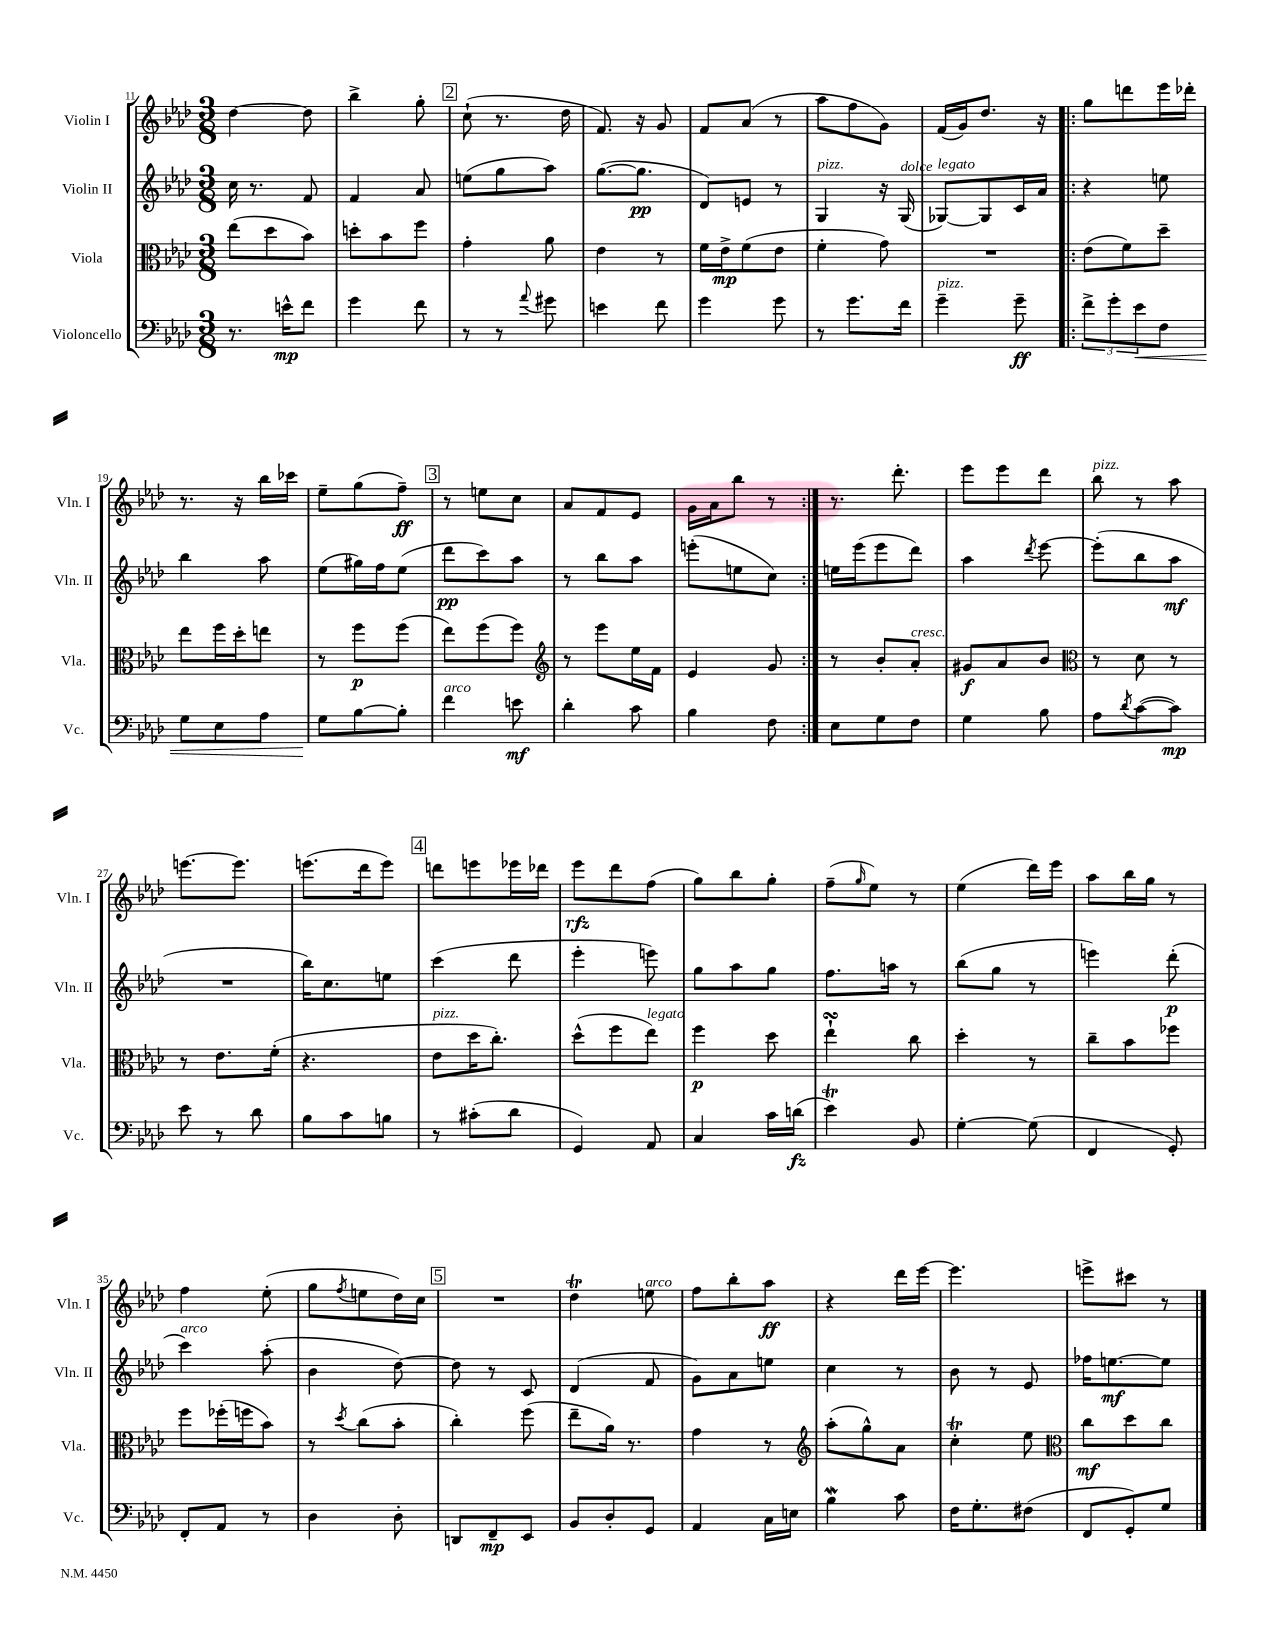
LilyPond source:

<<
\new StaffGroup <<
\new Staff = "s0" \with { instrumentName = "Violin I" shortInstrumentName = "Vln. I" } {
    \clef treble \key aes \major \numericTimeSignature \time 3/8
    des''4~ des''8 |
    bes''4-> g''8-. |
    \mark \markup { \box "2" } c''8-!( r8. des''16 |
    f'8.) r16 g'8 |
    f'8 aes'8( r8 |
    aes''8 f''8 g'8) |
    f'16( g'16) des''8. r16 |
    \repeat volta 2 { g''8 d'''8 ees'''16 des'''16-. |
    r8. r16 bes''16 ces'''16 |
    ees''8-- g''8( f''8--\ff) |
    \mark \markup { \box "3" } r8 e''8 c''8 |
    aes'8 f'8 ees'8 |
    g'16 aes'16 bes''8 r8 | }
    r8. des'''8.-. |
    ees'''8 ees'''8 des'''8 |
    bes''8^\markup { \italic "pizz." } r8 aes''8 |
    e'''8.~ e'''8. |
    e'''8.( des'''16 e'''8) |
    \mark \markup { \box "4" } d'''8 e'''8 ees'''16 des'''16 |
    ees'''8\rfz des'''8 f''8( |
    g''8) bes''8 g''8-. |
    f''8--( \grace { g''16 } ees''8) r8 |
    ees''4( des'''16) ees'''16 |
    aes''8 bes''16 g''16 r8 |
    f''4 ees''8-.( |
    g''8 \acciaccatura { f''8 } e''8 des''16) c''16 |
    \mark \markup { \box "5" } R4. |
    des''4\trill e''8^\markup { \italic "arco" } |
    f''8 bes''8-. aes''8\ff |
    r4 des'''16 ees'''16~ |
    ees'''4. |
    e'''8-> cis'''8 r8 \bar "|." |
}
\new Staff = "s1" \with { instrumentName = "Violin II" shortInstrumentName = "Vln. II" } {
    \clef treble \key aes \major \numericTimeSignature \time 3/8
    c''16 r8. f'8 |
    f'4 aes'8 |
    \mark \markup { \box "2" } e''8( g''8 aes''8) |
    g''8.~( g''8.\pp |
    des'8) e'8 r8 |
    g4^\markup { \italic "pizz." } r16 g16^\markup { \italic "dolce" }( |
    ges8~^\markup { \italic "legato" }) ges8 c'16 aes'16 |
    \repeat volta 2 { r4 e''8 |
    bes''4 aes''8 |
    ees''8( gis''16) f''16 ees''8( |
    \mark \markup { \box "3" } des'''8\pp c'''8) aes''8 |
    r8 bes''8 aes''8 |
    e'''8-.( e''8 c''8) | }
    e''16 ees'''16( ees'''8 des'''8) |
    aes''4 \acciaccatura { des'''8 } ees'''8~ |
    ees'''8-.( bes''8 aes''8\mf |
    R4. |
    bes''16) c''8. e''8 |
    \mark \markup { \box "4" } c'''4( des'''8 |
    ees'''4-. e'''8) |
    g''8 aes''8 g''8 |
    f''8. a''16 r8 |
    bes''8( g''8 r8 |
    e'''4) des'''8-.\p( |
    c'''4^\markup { \italic "arco" }) aes''8-.( |
    bes'4 des''8~) |
    \mark \markup { \box "5" } des''8 r8 c'8 |
    des'4( f'8 |
    g'8) aes'8 e''8 |
    c''4 r8 |
    bes'8 r8 ees'8 |
    fes''16 e''8.~\mf e''8 \bar "|." |
}
\new Staff = "s2" \with { instrumentName = "Viola" shortInstrumentName = "Vla." } {
    \clef alto \key aes \major \numericTimeSignature \time 3/8
    ees''8( des''8 bes'8) |
    d''8-. bes'8 f''8 |
    \mark \markup { \box "2" } g'4-. aes'8 |
    ees'4 r8 |
    f'16 ees'16->\mp f'8( ees'8 |
    f'4-. g'8) |
    R4. |
    \repeat volta 2 { ees'8( f'8) des''8-- |
    ees''8 f''16 des''16-. e''8 |
    r8 f''8\p f''8( |
    \mark \markup { \box "3" } ees''8) f''8( f''8) |
    \clef treble r8 ees'''8 ees''16 f'16 |
    ees'4 g'8 | }
    r8 bes'8-. aes'8-.^\markup { \italic "cresc." } |
    gis'8\f aes'8 bes'8 |
    \clef alto r8 des'8 r8 |
    r8 ees'8. f'16-.( |
    r4. |
    \mark \markup { \box "4" } ees'8^\markup { \italic "pizz." } des''16 c''8.-.) |
    des''8-^( f''8 ees''8^\markup { \italic "legato" }) |
    f''4\p des''8 |
    ees''4-!\turn c''8 |
    des''4-. r8 |
    c''8-- bes'8 fes''8 |
    f''8 fes''16-.( f''16 bes'8) |
    r8 \acciaccatura { des''8 } c''8( bes'8-. |
    \mark \markup { \box "5" } c''4-.) f''8( |
    ees''8-- aes'16) r8. |
    g'4 r8 |
    \clef treble aes''8-.( g''8-^) aes'8 |
    c''4-.\trill ees''8 |
    \clef alto c''8\mf des''8 c''8 \bar "|." |
}
\new Staff = "s3" \with { instrumentName = "Violoncello" shortInstrumentName = "Vc." } {
    \clef bass \key aes \major \numericTimeSignature \time 3/8
    r8. e'16-^\mp f'8 |
    g'4 f'8 |
    \mark \markup { \box "2" } r8 r8 \appoggiatura { aes'8 } gis'8 |
    e'4 f'8 |
    g'4 g'8 |
    r8 g'8. f'16 |
    g'4--^\markup { \italic "pizz." } g'8--\ff |
    \repeat volta 2 { \tuplet 3/2 { f'8-> g'8-. ees'8\< } f8 |
    g8 ees8 aes8 |
    g8\! bes8~ bes8-. |
    \mark \markup { \box "3" } f'4^\markup { \italic "arco" } e'8\mf |
    des'4-. c'8 |
    bes4 f8 | }
    ees8 g8 f8 |
    g4 bes8 |
    aes8 \acciaccatura { des'8 } c'8~( c'8\mp) |
    ees'8 r8 des'8 |
    bes8 c'8 b8 |
    \mark \markup { \box "4" } r8 cis'8-.( des'8 |
    g,4) aes,8 |
    c4 c'16 d'16\fz( |
    ees'4\trill) bes,8 |
    g4~-. g8( |
    f,4 g,8-.) |
    f,8-. aes,8 r8 |
    des4 des8-. |
    \mark \markup { \box "5" } d,8 f,8--\mp ees,8 |
    bes,8 des8-. g,8 |
    aes,4 c16 e16 |
    bes4\mordent c'8 |
    f16 g8.-. fis8( |
    f,8 g,8-.) g8 \bar "|." |
}
>>
>>
\layout { \context { \Score currentBarNumber = #11 } }
